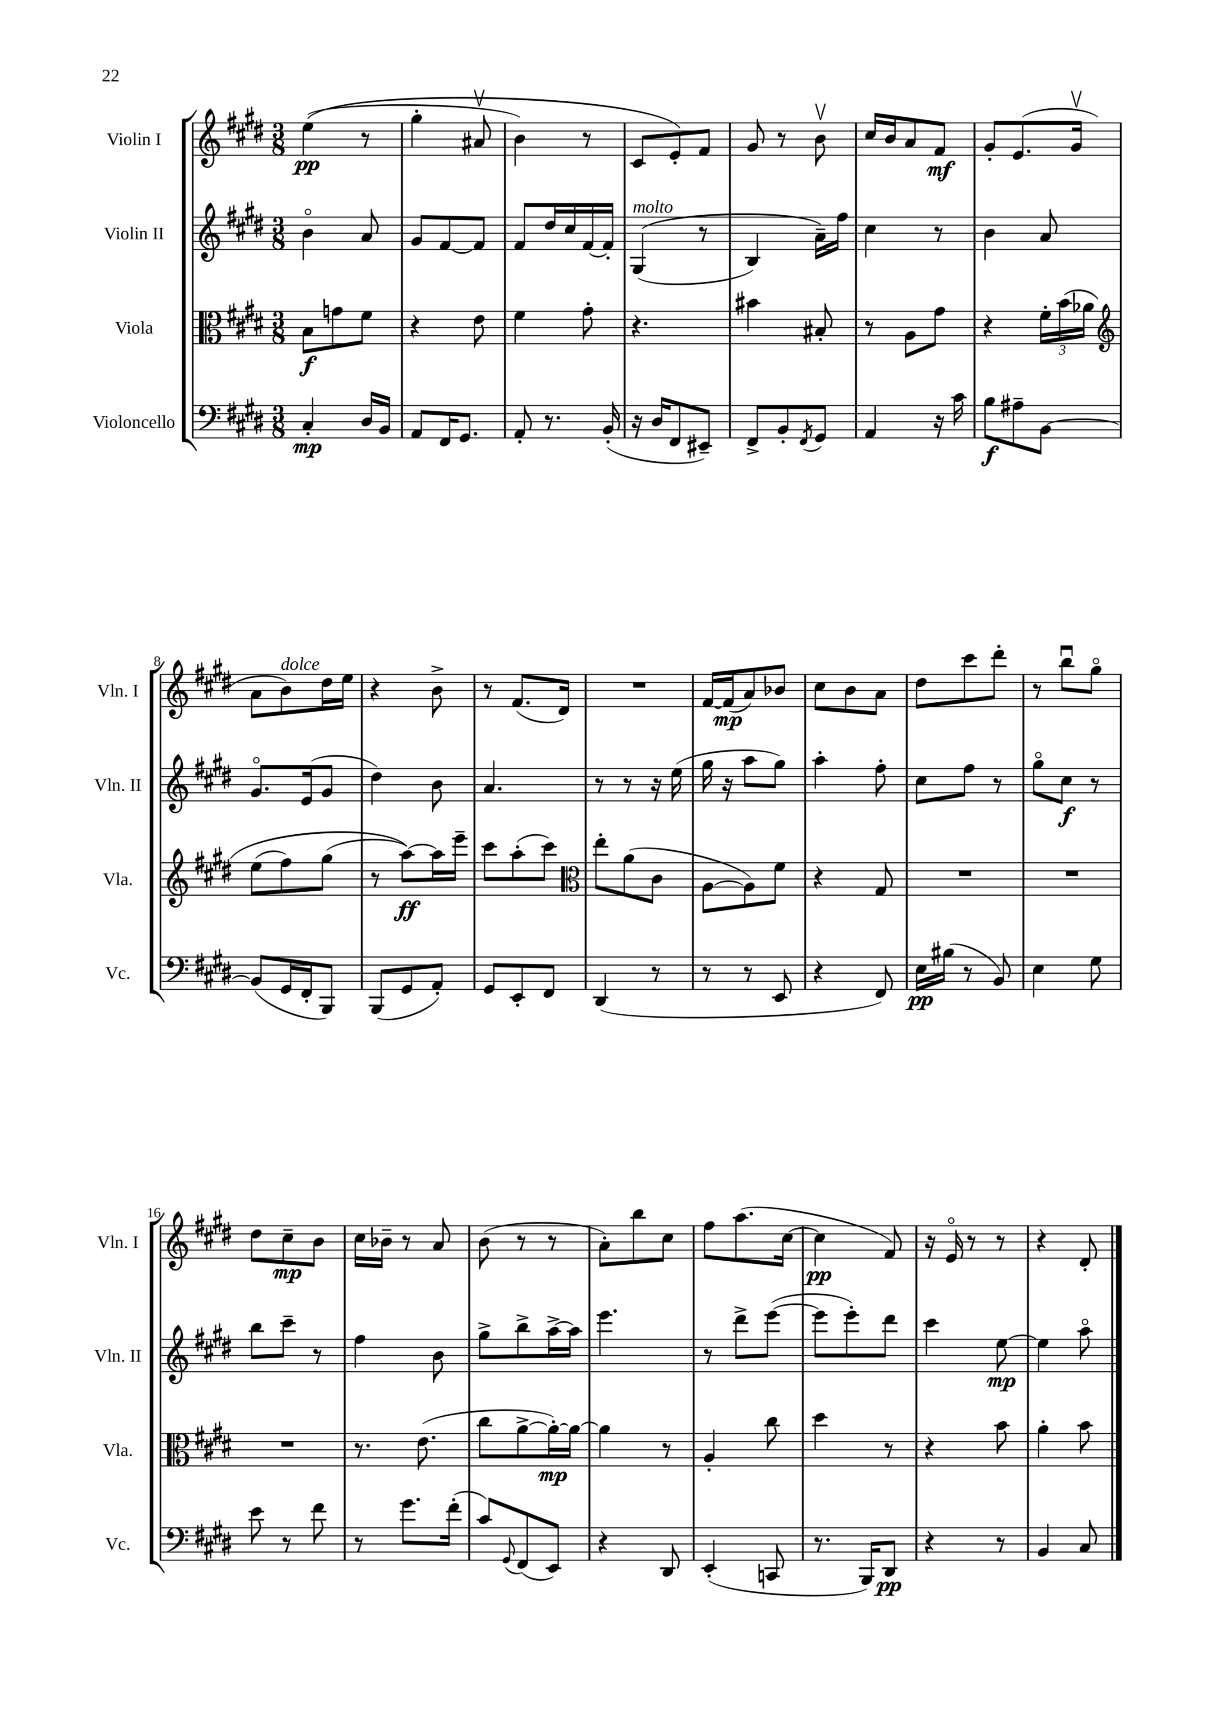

**kern	**kern	**kern	**kern
*staff4	*staff3	*staff2	*staff1
*clefF4	*clefC3	*clefG2	*clefG2
*k[f#c#g#d#]	*k[f#c#g#d#]	*k[f#c#g#d#]	*k[f#c#g#d#]
*M3/8	*M3/8	*M3/8	*M3/8
4C#'/	8B\L	4bo\	&((4ee\
.	8g\	.	.
16D#/LL	8f#\J	8a/	8r
16BB/JJ	.	.	.
=	=	=	=
8AA/L	4r	8g#/L	4gg#'\
16FF#/K	.	[8f#/	.
8.GG#/J	.	.	.
.	8e\	8f#/]J	8a#v/
=	=	=	=
8AA'/	4f#\	8f#/L	4b\)
8.r	.	16dd#/L	.
.	.	16cc#/	.
.	8g#'\	[16f#/	8r
(16BB'/	.	16f#'/]JJ	.
=	=	=	=
16r	4.r	&((4G#/	8c#/L
16D#/LK	.	.	.
8FF#/	.	.	8e'/&)
8EE#~/J)	.	8r	8f#/J
=	=	=	=
8FF#^/L	4b#\	4B/)	8g#/
8BB'/	.	.	8r
8qFF#/	.	.	.
8GG#/J	8B#'/	16a~\LL&)	8bv\
.	.	16ff#\JJ	.
=	=	=	=
4AA/	8r	4cc#\	16cc#/LL
.	.	.	16b/J
.	8A\L	.	8a/
16r	8g#\J	8r	8f#/J
16c#\	.	.	.
=	=	=	=
8B\L	4r	4b\	8g#'/L
8A#~\	.	.	(8.e/
[8BB\J	24f#'\LL	8a/	.
.	&(24b\	.	.
.	.	.	16g#v/Jk
.	24a-\JJ	.	.
=	=	=	=
*	*clefG2	*	*
(8BB/]L	(8ee\L	8.g#o/L	8a\L
16GG#/L	8ff#\)	.	8b\)
16FF#'/J	.	(16e/k	.
8BBB/J)	(8gg#\J	8g#/J	16dd#\L
.	.	.	16ee\JJ
=	=	=	=
(8BBB/L	8r	4dd#\)	4r
8GG#/	[8aa\L)&)	.	.
8AA'/J)	16aa\]L	8b\	8b^\
.	16eee~\JJ	.	.
=	=	=	=
8GG#/L	8ccc#\L	4.a/	8r
8EE'/	(8aa'\	.	(8.f#/L
8FF#/J	8ccc#\J)	.	.
.	.	.	16d#/Jk)
=	=	=	=
*	*clefC3	*	*
(4DD#/	8ee'\L	8r	4.r
.	(8a\	8r	.
8r	8c#\J	16r	.
.	.	(16ee\	.
=	=	=	=
8r	[8A\L	16gg#\	[16f#/LL
.	.	16r	(16f#/]J
8r	8A\])	8aa\L	8a/)
8EE/	8f#\J	8gg#\J)	8b-/J
=	=	=	=
4r	4r	4aa'\	8cc#\L
.	.	.	8b\
8FF#/)	8G#/	8ff#'\	8a\J
=	=	=	=
16E\LL	4.r	8cc#\L	8dd#\L
(16B#\JJ	.	.	.
8r	.	8ff#\J	8ccc#\
8BB/)	.	8r	8ddd#'\J
=	=	=	=
4E\	4.r	8gg#o\L	8r
.	.	8cc#\J	8bbu\L
8G#\	.	8r	8gg#o\J
=	=	=	=
8e\	4.r	8bb\L	8dd#\L
8r	.	8ccc#~\J	8cc#~\
8f#\	.	8r	8b\J
=	=	=	=
8r	8.r	4ff#\	16cc#\LL
.	.	.	16b-~\JJ
8.g#\L	.	.	8r
.	(8.e\	.	.
.	.	8b\	8a/
(16f#'\Jk	.	.	.
=	=	=	=
8c#/L)	8cc#\L	8gg#^\L	(8b\
8qqGG#/	.	.	.
(8FF#/	[8a^\	8bb^\	8r
8EE/J)	16a'\_L)	[16aa^\L	8r
.	16a\_JJ	16aa\]JJ	.
=	=	=	=
4r	4a\]	4.eee\	8a'\L)
.	.	.	8bb\
8DD#/	8r	.	8cc#\J
=	=	=	=
(4EE'/	4A'/	8r	8ff#\L
.	.	8ddd#^\L	(8.aa\
8CC/	8cc#\	([8eee\J	.
.	.	.	[16cc#\Jk
=	=	=	=
8.r	4dd#\	8eee\]L	4cc#\]
.	.	8eee'\)	.
16BBB/LK)	.	.	.
8DD#/J	8r	8ddd#\J	8f#/)
=	=	=	=
4r	4r	4ccc#\	16r
.	.	.	16eo/
.	.	.	8r
8r	8b\	[8ee\	8r
=	=	=	=
4BB/	4a'\	4ee\]	4r
8C#/	8b\	8aao\	8d#'/
==	==	==	==
*-	*-	*-	*-
